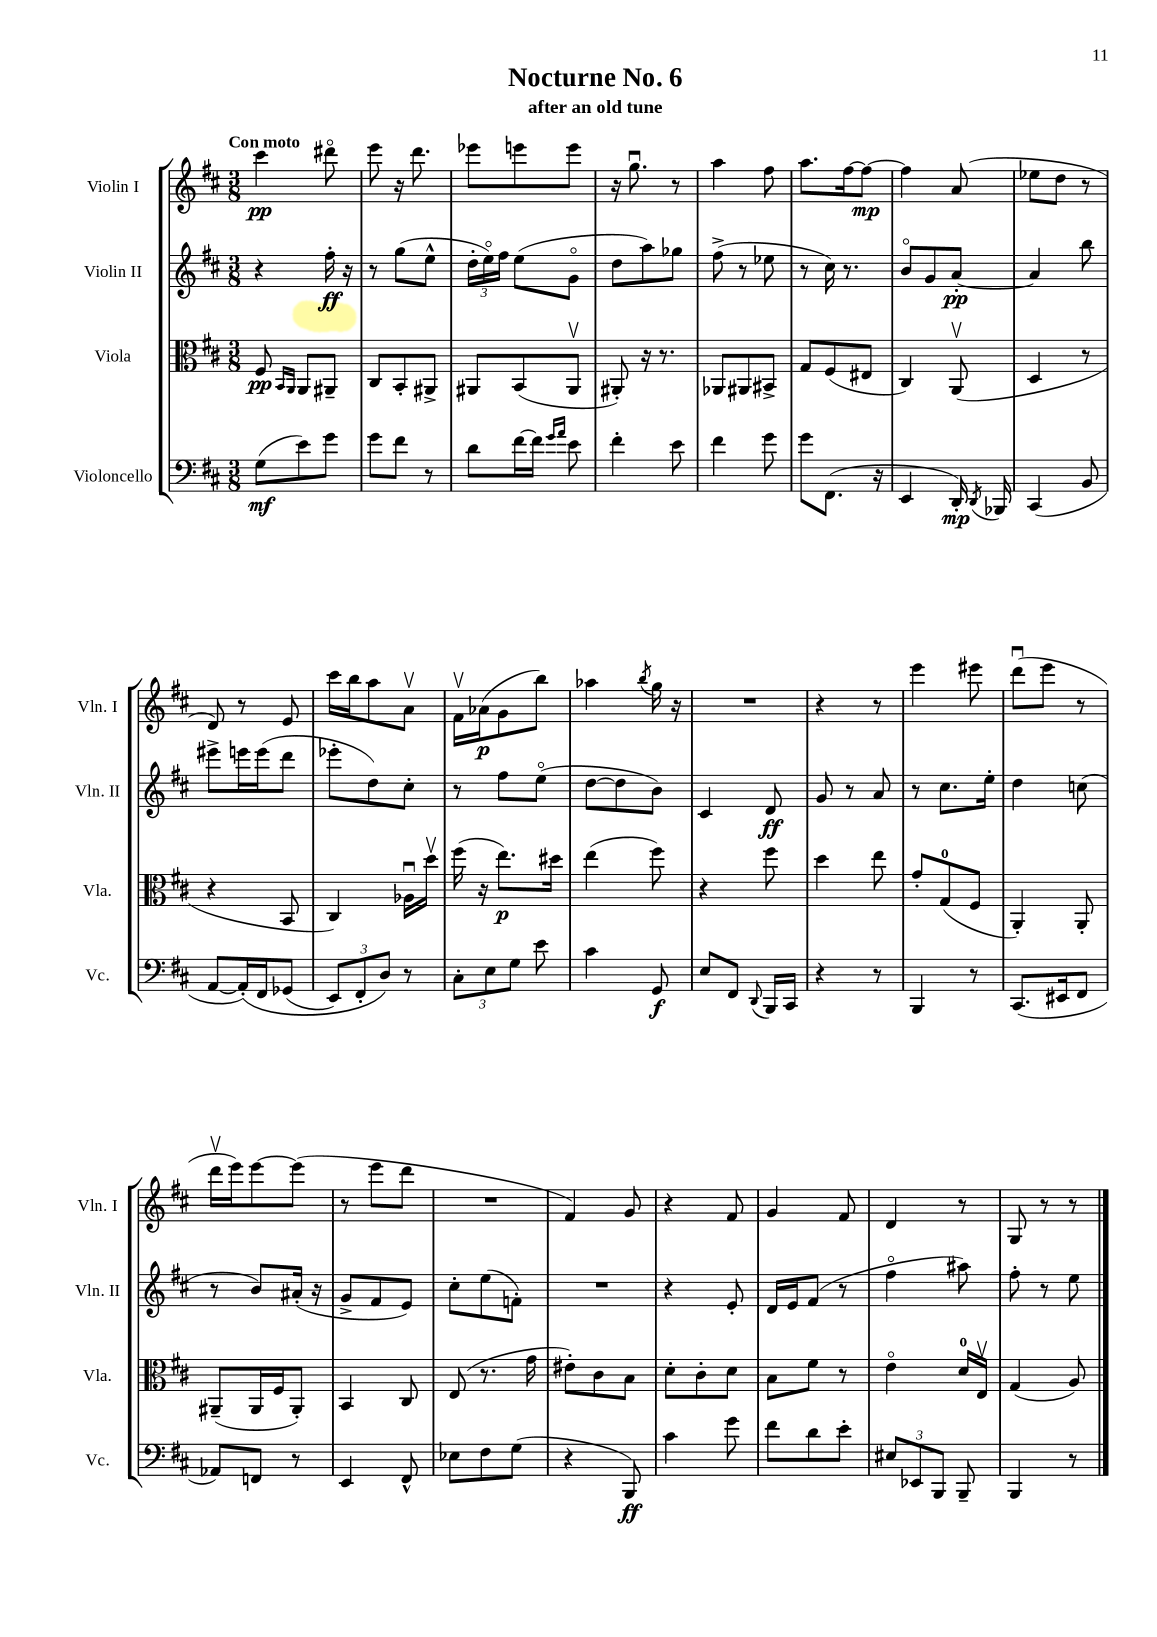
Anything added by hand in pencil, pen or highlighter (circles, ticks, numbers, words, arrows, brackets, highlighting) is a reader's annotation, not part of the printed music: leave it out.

**kern	**dynam	**kern	**dynam	**kern	**dynam	**kern	**dynam
*part4	*part4	*part3	*part3	*part2	*part2	*part1	*part1
*staff4	*staff4	*staff3	*staff3	*staff2	*staff2	*staff1	*staff1
*I"Violoncello	*	*I"Viola	*	*I"Violin II	*	*I"Violin I	*
*I'Vc.	*	*I'Vla.	*	*I'Vln. II	*	*I'Vln. I	*
*clefF4	*	*clefC3	*	*clefG2	*	*clefG2	*
*k[f#c#]	*	*k[f#c#]	*	*k[f#c#]	*	*k[f#c#]	*
*M3/8	*	*M3/8	*	*M3/8	*	*M3/8	*
=1	=1	=1	=1	=1	=1	=1	=1
!	!	!	!	!	!	!LO:TX:a:B:t=Con moto	!
(8G\L	mf	8F#/	pp	4r	.	4ccc#\	pp
.	.	16qqBB/LL	.	.	.	.	.
.	.	16qqAA/JJ	.	.	.	.	.
8e\)	.	8AA/L	.	.	.	.	.
8g\J	.	8AA#X~/J	.	16ff#'\	ff	8ddd#X\	.
.	.	.	.	16r	.	.	.
=2	=2	=2	=2	=2	=2	=2	=2
8g\L	.	8C#/L	.	8r	.	8eee\	.
8f#\J	.	8BB'/	.	(8gg\L	.	16r	.
.	.	.	.	.	.	8.ddd\	.
8r	.	8AA#X^/J	.	8ee^^\J	.	.	.
=3	=3	=3	=3	=3	=3	=3	=3
8d\L	.	8AA#X/L	.	24dd'\LL	.	8eee-X\L	.
.	.	.	.	24ee\)	.	.	.
.	.	.	.	24ff#\JJ	.	.	.
[16f#\L	.	(8BB/	.	(8ee\L	.	8eeen\	.
16f#\JJ]	.	.	.	.	.	.	.
16qqg/LL	.	.	.	.	.	.	.
16qqa/JJ	.	.	.	.	.	.	.
8e\	.	8AA#v/J	.	8g\J	.	8eee\J	.
=4	=4	=4	=4	=4	=4	=4	=4
4f#'\	.	8AA#X'/)	.	8dd\L	.	16r	.
.	.	.	.	.	.	8.ggu\	.
.	.	16r	.	8aa\)	.	.	.
.	.	8.r	.	.	.	.	.
8e\	.	.	.	8gg-X\J	.	8r	.
=5	=5	=5	=5	=5	=5	=5	=5
4f#\	.	8AA-X/L	.	(8ff#^\	.	4aa\	.
.	.	8AA#X/	.	8r	.	.	.
8g\	.	8BB#X^/J	.	8ee-X\	.	8ff#\	.
=6	=6	=6	=6	=6	=6	=6	=6
8g\L	.	8G/L	.	8r	.	8.aa\L	.
(8.FF#\J	.	(8F#/	.	16cc#\)	.	.	.
.	.	.	.	8.r	.	[16ff#\k	.
.	.	8E#X/J	.	.	.	8ff#\J_	mp
16r	.	.	.	.	.	.	.
=7	=7	=7	=7	=7	=7	=7	=7
4EE/	.	4C#/)	.	8b/L	.	4ff#\]	.
.	.	.	.	8g/	.	.	.
16DD'/)	mp	(8AAv/	.	[8a'/J	pp	(8a/	.
8qDD/	.	.	.	.	.	.	.
16BBB-X/	.	.	.	.	.	.	.
=8	=8	=8	=8	=8	=8	=8	=8
(4CC#/	.	4D/	.	4a/]	.	8ee-X\L	.
.	.	.	.	.	.	8dd\J	.
8BB/	.	8r	.	8bb\	.	8r	.
!!LO:LB:g=z
=9	=9	=9	=9	=9	=9	=9	=9
[8AA/L	.	4r	.	8eee#X^\L	.	8d/)	.
(16AA'/L])	.	.	.	16eeen\L	.	8r	.
16FF#/J	.	.	.	(16eee\J	.	.	.
(8GG-X/J	.	8BB/	.	8ddd\J	.	8e/	.
=10	=10	=10	=10	=10	=10	=10	=10
12EE/L)	.	4C#/)	.	8eee-X'\L	.	16ccc#\LL	.
.	.	.	.	.	.	16bb\J	.
12FF#'/	.	.	.	.	.	.	.
.	.	.	.	8dd\)	.	8aa\	.
12D/J)	.	.	.	.	.	.	.
8r	.	16A-Xu\LL	.	8cc#'\J	.	8av\J	.
.	.	16ddv\JJ	.	.	.	.	.
=11	=11	=11	=11	=11	=11	=11	=11
12C#'\L	.	(16ff#\	.	8r	.	16f#v\LL	.
.	.	16r	.	.	.	(16a-X\J	p
12E\	.	.	.	.	.	.	.
.	.	8.ee\L)	p	8ff#\L	.	8g\	.
12G\J	.	.	.	.	.	.	.
8e\	.	.	.	(8ee\J	.	8bb\J)	.
.	.	16dd#X\Jk	.	.	.	.	.
=12	=12	=12	=12	=12	=12	=12	=12
4c#\	.	(4ee\	.	[8dd\L	.	4aa-X\	.
.	.	.	.	8dd\]	.	.	.
.	.	.	.	.	.	8qbb/	.
8GG/	f	8ff#\)	.	8b\J)	.	16gg\	.
.	.	.	.	.	.	16r	.
=13	=13	=13	=13	=13	=13	=13	=13
8E/L	.	4r	.	4c#/	.	4.r	.
8FF#/J	.	.	.	.	.	.	.
8qqDD/	.	.	.	.	.	.	.
16BBB/LL	.	8ff#\	.	8d/	ff	.	.
16CC#/JJ	.	.	.	.	.	.	.
=14	=14	=14	=14	=14	=14	=14	=14
4r	.	4dd\	.	8g/	.	4r	.
.	.	.	.	8r	.	.	.
8r	.	8ee\	.	8a/	.	8r	.
=15	=15	=15	=15	=15	=15	=15	=15
4BBB/	.	8g'/L	.	8r	.	4eee\	.
.	.	(8G/	.	8.cc#\L	.	.	.
8r	.	8F#/J	.	.	.	8eee#X\	.
.	.	.	.	16ee'\Jk	.	.	.
=16	=16	=16	=16	=16	=16	=16	=16
(8.CC#/L	.	4AA'/)	.	4dd\	.	(8dddu\L	.
.	.	.	.	.	.	8eee\J	.
16EE#X/k	.	.	.	.	.	.	.
8FF#/J	.	8AA'/	.	(8ccn\	.	8r	.
!!LO:LB:g=z
=17	=17	=17	=17	=17	=17	=17	=17
8AA-X/L)	.	(8AA#X~/L	.	8r	.	16dddv\LL	.
.	.	.	.	.	.	16eee\J)	.
8FFn/J	.	16AA#/L	.	8b/L)	.	[8eee\	.
.	.	16F#/J	.	.	.	.	.
8r	.	8AA#'/J)	.	(16a#X'/Jk	.	(8eee\J]	.
.	.	.	.	16r	.	.	.
=18	=18	=18	=18	=18	=18	=18	=18
4EE/	.	4BB/	.	8g^/L	.	8r	.
.	.	.	.	8f#/	.	8eee\L	.
8FF#^^/	.	8C#/	.	8e/J)	.	8ddd\J	.
=19	=19	=19	=19	=19	=19	=19	=19
8E-X\L	.	(8E/	.	8cc#'\L	.	4.r	.
8F#\	.	8.r	.	(8ee\	.	.	.
(8G\J	.	.	.	8fn'\J)	.	.	.
.	.	16g\	.	.	.	.	.
=20	=20	=20	=20	=20	=20	=20	=20
4r	.	8e#X'\L)	.	4.r	.	4f#/)	.
.	.	8c#\	.	.	.	.	.
8BBB/)	ff	8B\J	.	.	.	8g/	.
=21	=21	=21	=21	=21	=21	=21	=21
4c#\	.	8d'\L	.	4r	.	4r	.
.	.	8c#'\	.	.	.	.	.
8g\	.	8d\J	.	8e'/	.	8f#/	.
=22	=22	=22	=22	=22	=22	=22	=22
8f#\L	.	8B\L	.	16d/LL	.	4g/	.
.	.	.	.	16e/J	.	.	.
8d\	.	8f#\J	.	(8f#/J	.	.	.
8e'\J	.	8r	.	8r	.	8f#/	.
=23	=23	=23	=23	=23	=23	=23	=23
12E#X/L	.	4e\	.	4ff#\	.	4d/	.
12EE-X/	.	.	.	.	.	.	.
12BBB/J	.	.	.	.	.	.	.
8BBB~/	.	16d/LL	.	8aa#X\)	.	8r	.
.	.	16Ev/JJ	.	.	.	.	.
=24	=24	=24	=24	=24	=24	=24	=24
4BBB/	.	(4G/	.	8ff#'\	.	8G/	.
.	.	.	.	8r	.	8r	.
8r	.	8A/)	.	8ee\	.	8r	.
==	==	==	==	==	==	==	==
*-	*-	*-	*-	*-	*-	*-	*-
